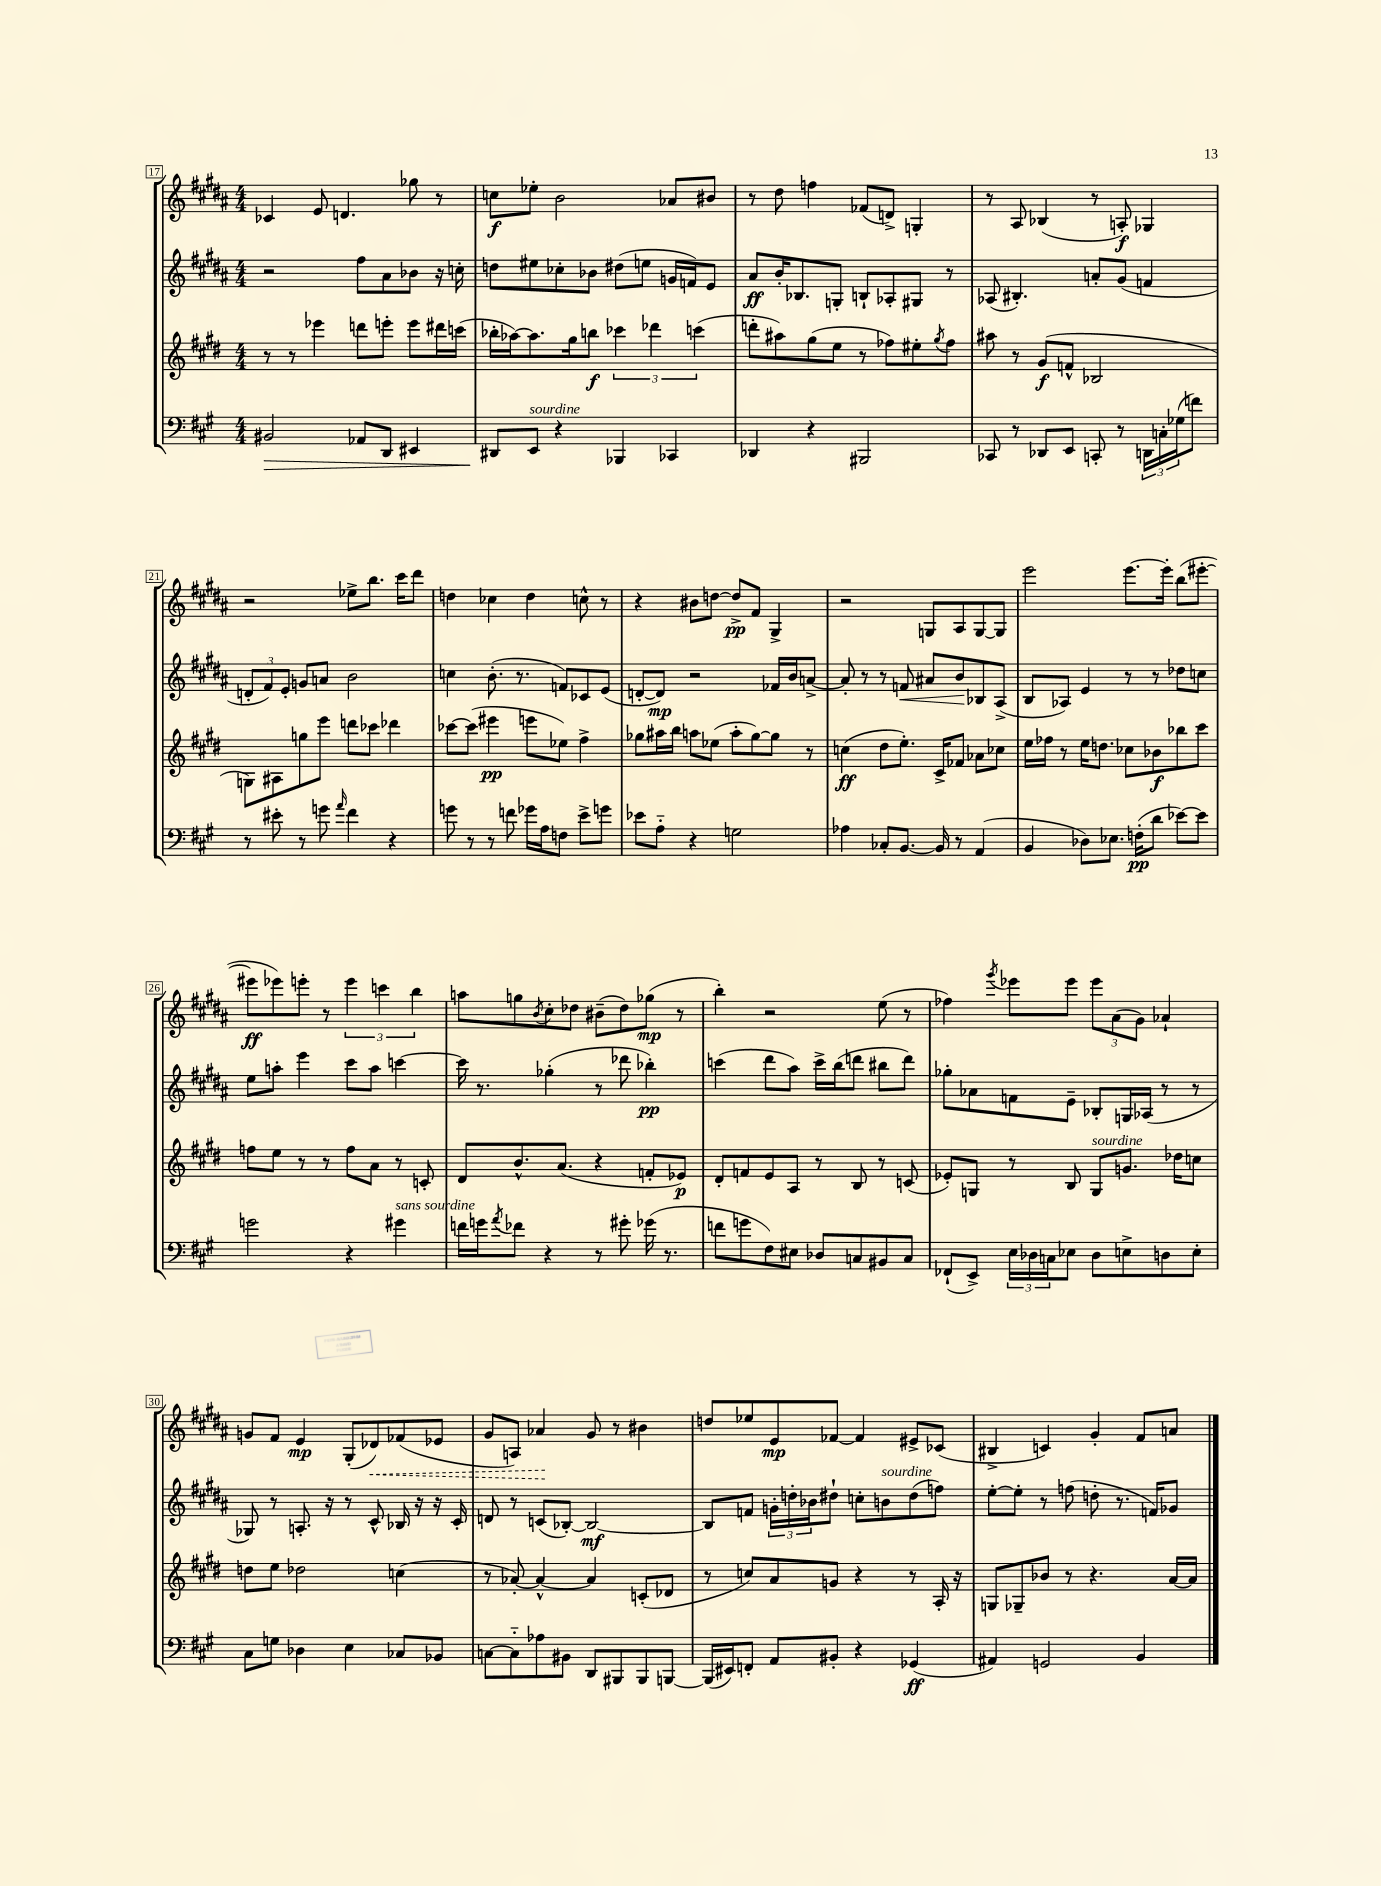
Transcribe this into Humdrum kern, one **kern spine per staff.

**kern	**dynam	**kern	**dynam	**kern	**dynam	**kern	**dynam
*part4	*part4	*part3	*part3	*part2	*part2	*part1	*part1
*staff4	*staff4	*staff3	*staff3	*staff2	*staff2	*staff1	*staff1
*clefF4	*	*clefG2	*	*clefG2	*	*clefG2	*
*k[f#c#g#]	*	*k[f#c#g#d#]	*	*k[f#c#g#d#a#]	*	*k[f#c#g#d#a#]	*
*M4/4	*	*M4/4	*	*M4/4	*	*M4/4	*
=17	=17	=17	=17	=17	=17	=17	=17
!	!LO:HP:b	!	!	!	!	!	!
2BB#X/	>	8r	.	2r	.	4c-X/	.
.	.	8r	.	.	.	.	.
.	.	4eee-X\	.	.	.	8e/	.
.	.	.	.	.	.	4.dn/	.
8AA-X/L	.	8dddn\L	.	8ff#\L	.	.	.
8DD/J	.	8eeen'\J	.	8a#\	.	.	.
4EE#X/	.	8eee\L	.	8b-X\J	.	8gg-X\	.
.	.	16ddd#X\L	.	16r	.	8r	.
.	.	(16cccn\JJ	.	16ccn'\	.	.	.
=18	=18	=18	=18	=18	=18	=18	=18
8DD#X/L	.	16bb-X'\LL	.	8ddn\L	.	8ccn\L	f
.	.	[16aa-X\J)	.	.	.	.	.
!LO:TX:a:i:t=sourdine	!	!	!	!	!	!	!
8EE/J	]	8.aa-\]	.	8ee#X\	.	8ee-X'\J	.
4r	.	.	.	8cc-X'\	.	2b\	.
.	.	16gg#\k	.	.	.	.	.
.	.	8bbn\J	f	8b-X\J	.	.	.
4BBB-X/	.	6ccc-X\	.	(8dd#X\L	.	.	.
.	.	.	.	8een\J	.	.	.
.	.	6ddd-X\	.	.	.	.	.
4CC-X/	.	.	.	16gn/LL	.	8a-X/L	.
.	.	.	.	16fn/J)	.	.	.
.	.	(6cccn\	.	.	.	.	.
.	.	.	.	8e/J	.	8b#X/J	.
=19	=19	=19	=19	=19	=19	=19	=19
4DD-X/	.	8dddn'\L	.	8a#/L	ff	8r	.
.	.	8aa#X\)	.	16b'/K	.	8dd#\	.
.	.	.	.	8.B-X/	.	.	.
4r	.	(8gg#\	.	.	.	4ffn\	.
.	.	8ee\J	.	8Gn'/J	.	.	.
2BBB#X/	.	8r	.	8Bn`/L	.	(8f-X/L	.
.	.	8ff-X\L)	.	8A-X'/	.	8dn^/J)	.
.	.	8ee#X'\	.	8G#X/J	.	4Gn'/	.
.	.	8qgg#/	.	.	.	.	.
.	.	8ff-\J	.	8r	.	.	.
=20	=20	=20	=20	=20	=20	=20	=20
8CC-X/	.	8aa#X\	.	(8A-X/	.	8r	.
8r	.	8r	.	4.B#X'/)	.	8A#/	.
8DD-X/L	.	(8g#/L	f	.	.	(4B-X/	.
8EE/J	.	8fn^^/J	.	.	.	.	.
8CCn'/	.	2B-X/	.	8an'/L	.	8r	.
8r	.	.	.	(8g#/J	.	8An'/)	f
24DDn\LL	.	.	.	4fn/	.	4G-X/	.
24Cn'\	.	.	.	.	.	.	.
(24G-X\J	.	.	.	.	.	.	.
8fn\J)	.	.	.	.	.	.	.
!!LO:LB:g=z
=21	=21	=21	=21	=21	=21	=21	=21
8r	.	8Gn\L)	.	12dn'/L	.	2r	.
.	.	.	.	12f#/)	.	.	.
8e#X'\	.	8A#X\	.	.	.	.	.
.	.	.	.	12e'/J	.	.	.
8r	.	8ggn\	.	8gn/L	.	.	.
8gn\	.	8eee\J	.	8an/J	.	.	.
16qqa/	.	.	.	.	.	.	.
4f#\	.	8dddn\L	.	2b\	.	8ee-X^\L	.
.	.	8ccc-X\J	.	.	.	8.bb\J	.
4r	.	4ddd-X\	.	.	.	.	.
.	.	.	.	.	.	16ccc#\KL	.
.	.	.	.	.	.	8ddd#\J	.
=22	=22	=22	=22	=22	=22	=22	=22
8gn\	.	[8ccc-X\L	.	4ccn\	.	4ddn\	.
8r	.	(8ccc-\J]	.	.	.	.	.
8r	.	4eee#X\	pp	(8.b'\	.	4cc-X\	.
8fn\	.	.	.	.	.	.	.
.	.	.	.	8.r	.	.	.
16g-X\LL	.	8eeen\L	.	.	.	4dd\	.
16A\J	.	.	.	.	.	.	.
8Fn\J	.	8ee-X\J)	.	8fn/L)	.	.	.
8e^\L	.	4ff#^\	.	8c-X/	.	8ccn^^\	.
8gn\J	.	.	.	(8e/J	.	8r	.
=23	=23	=23	=23	=23	=23	=23	=23
8e-X\L	.	8gg-X\L	.	[8dn'/L	.	4r	.
8A\J	.	16aa#X\L	.	8d/J])	mp	.	.
.	.	16bb\JJ	.	.	.	.	.
4r	.	8aan\L	.	2r	.	8b#X\L	.
.	.	(8ee-X\J	.	.	.	[8ddn\J	.
2Gn\	.	8aa'\L	.	.	.	8dd^/L]	pp
.	.	[8gg-\)	.	.	.	8f#/J	.
.	.	8gg-\J]	.	16f-X/LL	.	4G#^/	.
.	.	.	.	16b/J	.	.	.
.	.	8r	.	[8an^/J	.	.	.
=24	=24	=24	=24	=24	=24	=24	=24
4A-X\	.	(4ccn\	ff	8a'/]	.	2r	.
.	.	.	.	8r	.	.	.
8C-X'/L	.	8dd#\L	.	8r	.	.	.
!	!	!	!	!	!LO:HP:b	!	!
[8.BB/J	.	8.ee'\J)	.	8fn/	<	.	.
.	.	.	.	8a#X/L	.	8Gn/L	.
16BB/]	.	16c#^/KL	.	.	.	.	.
8r	.	8f-X/J	.	8b/	.	8A#/	.
(4AA/	.	8a-X\L	.	8B-X/	[	[8G/	.
.	.	8cc-X\J	.	(8A#^/J	.	8G/J]	.
=25	=25	=25	=25	=25	=25	=25	=25
4BB/	.	16ee\LL	.	8B/L	.	2eee\	.
.	.	16ff-X\JJ	.	.	.	.	.
.	.	8r	.	8A-X/J)	.	.	.
8D-X\L)	.	16ee\KL	.	4e/	.	.	.
.	.	8.ddn\J	.	.	.	.	.
8.E-X\J	.	.	.	.	.	.	.
.	.	8cc-X\L	.	8r	.	[8.eee\L	.
(16Fn'\KL	pp	.	.	.	.	.	.
8d\J	.	8b-X\	f	8r	.	.	.
.	.	.	.	.	.	16eee'\Jk]	.
[8e-X\L)	.	8bb-X\	.	8dd-X\L	.	(8bb\L	.
8e-\J]	.	8ccc#\J	.	8ccn\J	.	[8eee#X'\J	.
!!LO:LB:g=z
=26	=26	=26	=26	=26	=26	=26	=26
2gn\	.	8ffn\L	.	8ee\L	.	8eee#X\L]	ff
.	.	8ee\J	.	8aan'\J	.	8eee-X\)	.
.	.	8r	.	4eee\	.	8eeen'\J	.
.	.	8r	.	.	.	8r	.
4r	.	8ff\L	.	8ccc#\L	.	6eee\	.
.	.	8a\J	.	8aa\J	.	.	.
.	.	.	.	.	.	6cccn\	.
!LO:TX:a:i:t=sans sourdine	!	!	!	!	!	!	!
4g#X\	.	8r	.	[4cccn\	.	.	.
.	.	.	.	.	.	6bb\	.
.	.	8cn'/	.	.	.	.	.
=27	=27	=27	=27	=27	=27	=27	=27
16fn\LL	.	8d#/L	.	16ccc\]	.	8aan\L	.
16gn\J	.	.	.	8.r	.	.	.
8qa/	.	.	.	.	.	.	.
8f-X\J	.	8.b^^/	.	.	.	8ggn\	.
.	.	.	.	.	.	8qb/	.
4r	.	.	.	(4gg-X'\	.	8cc#'\	.
.	.	(8.a/J	.	.	.	.	.
.	.	.	.	.	.	8dd-X\J	.
8r	.	4r	.	8r	.	(8b#X~\L	.
8g#X'\	.	.	.	8ddd-X\	.	8dd-\)	.
(16g-X\	.	8fn'/L	.	4bb-X'\)	pp	(8gg-X\J	mp
8.r	.	.	.	.	.	.	.
.	.	8e-X/J)	p	.	.	8r	.
=28	=28	=28	=28	=28	=28	=28	=28
8fn\L	.	8d#'/L	.	(4cccn\	.	4bb'\)	.
8gn\	.	8fn/	.	.	.	.	.
8F#\)	.	8e/	.	8ddd#\L	.	2r	.
8E#X\J	.	8A/J	.	8aa#\J)	.	.	.
8D-X/L	.	8r	.	16ccc^\LL	.	.	.
.	.	.	.	(16bb\J	.	.	.
8Cn/	.	8B/	.	8dddn\J	.	.	.
8BB#X/	.	8r	.	8bb#X\L	.	(8ee\	.
8C/J	.	(8cn/	.	8ddd\J)	.	8r	.
=29	=29	=29	=29	=29	=29	=29	=29
(8FF-X`/L	.	8e-X'/L)	.	8gg-X'\L	.	4ff-X\)	.
8EE^/J)	.	8Gn/J	.	8a-X\	.	.	.
.	.	.	.	.	.	8qggg#/	.
24E\LL	.	8r	.	8fn\	.	8eee-X\L	.
24D-X\	.	.	.	.	.	.	.
24Cn\J	.	.	.	.	.	.	.
8E-X\J	.	8B/	.	8e~\J	.	8eee-\J	.
!	!	!LO:TX:a:i:t=sourdine	!	!	!	!	!
8D-\L	.	8G/L	.	8B-X'/L	.	12eee-\L	.
.	.	.	.	.	.	(12a#\	.
8En^\	.	8.gn/J	.	16Gn/L	.	.	.
.	.	.	.	.	.	12g#\J)	.
.	.	.	.	(16A-X/JJ	.	.	.
8Dn\	.	.	.	8r	.	4a-X`/	.
.	.	16dd-X\KL	.	.	.	.	.
8E'\J	.	8ccn\J	.	8r	.	.	.
!!LO:LB:g=z
=30	=30	=30	=30	=30	=30	=30	=30
8C#\L	.	8ddn\L	.	8G-X/)	.	8gn/L	.
8Gn\J	.	8ee\J	.	8r	.	8f#/J	.
4D-X\	.	2dd-X\	.	8.An'/	.	4e/	mp
.	.	.	.	16r	.	.	.
4E\	.	.	.	8r	.	(8G#'/L	.
!	!	!	!	!	!	!	!LO:HP:b
.	.	.	.	8c#^^/	.	8d-X/)	<
8C-X/L	.	(4ccn\	.	16B-X/	.	(8f-X/	.
.	.	.	.	16r	.	.	.
8BB-X/J	.	.	.	16r	.	8e-X/J	.
.	.	.	.	16c#'/	.	.	.
=31	=31	=31	=31	=31	=31	=31	=31
[8Cn\L	.	8r	.	8dn/	.	8g#/L	.
8C\]	.	[8a-X'/)	.	8r	.	8An/J)	.
8A-X\	.	4a-^^/_	.	(8cn/L	.	4a-X/	.
8BB#X\J	.	.	.	[8B-X'/J)	.	.	.
8DD/L	.	4a-/]	.	2B-/_	mf	8g#/	[
8BBB#X/	.	.	.	.	.	8r	.
8BBB#/	.	(8cn'/L	.	.	.	4b#X\	.
[8BBBn/J	.	8d-X/J	.	.	.	.	.
=32	=32	=32	=32	=32	=32	=32	=32
(16BBB/LL]	.	8r	.	8B-/L]	.	8ddn/L	.
16EE#X/J)	.	.	.	.	.	.	.
8FFn'/J	.	8ccn/L)	.	8fn/J	.	8ee-X/	.
8AA/L	.	8a/	.	24gn'\LL	.	8e/	mp
.	.	.	.	24ddn'\	.	.	.
.	.	.	.	24b-X\J	.	.	.
8BB#X'/J	.	8gn/J	.	8dd#X`\J	.	[8f-X/J	.
4r	.	4r	.	8ccn'\L	.	4f-/]	.
!	!	!	!	!LO:TX:a:i:t=sourdine	!	!	!
.	.	.	.	8bn\	.	.	.
(4GG-X/	ff	8r	.	(8dd#\	.	8e#X^/L	.
.	.	16A'/	.	8ffn\J)	.	(8c-X/J	.
.	.	16r	.	.	.	.	.
=33	=33	=33	=33	=33	=33	=33	=33
4AA#X/)	.	8Gn/L	.	[8ee'\L	.	4B#X^/	.
.	.	8G-X~/	.	8ee'\J]	.	.	.
2GGn/	.	8b-X/J	.	8r	.	4cn/)	.
.	.	8r	.	(8ffn\	.	.	.
.	.	4.r	.	8ddn'\	.	4g#'/	.
.	.	.	.	8.r	.	.	.
4BB/	.	.	.	.	.	8f#/L	.
.	.	.	.	16fn/KL)	.	.	.
.	.	[16a/LL	.	8g-X/J	.	8an/J	.
.	.	16a/JJ]	.	.	.	.	.
==	==	==	==	==	==	==	==
*-	*-	*-	*-	*-	*-	*-	*-
